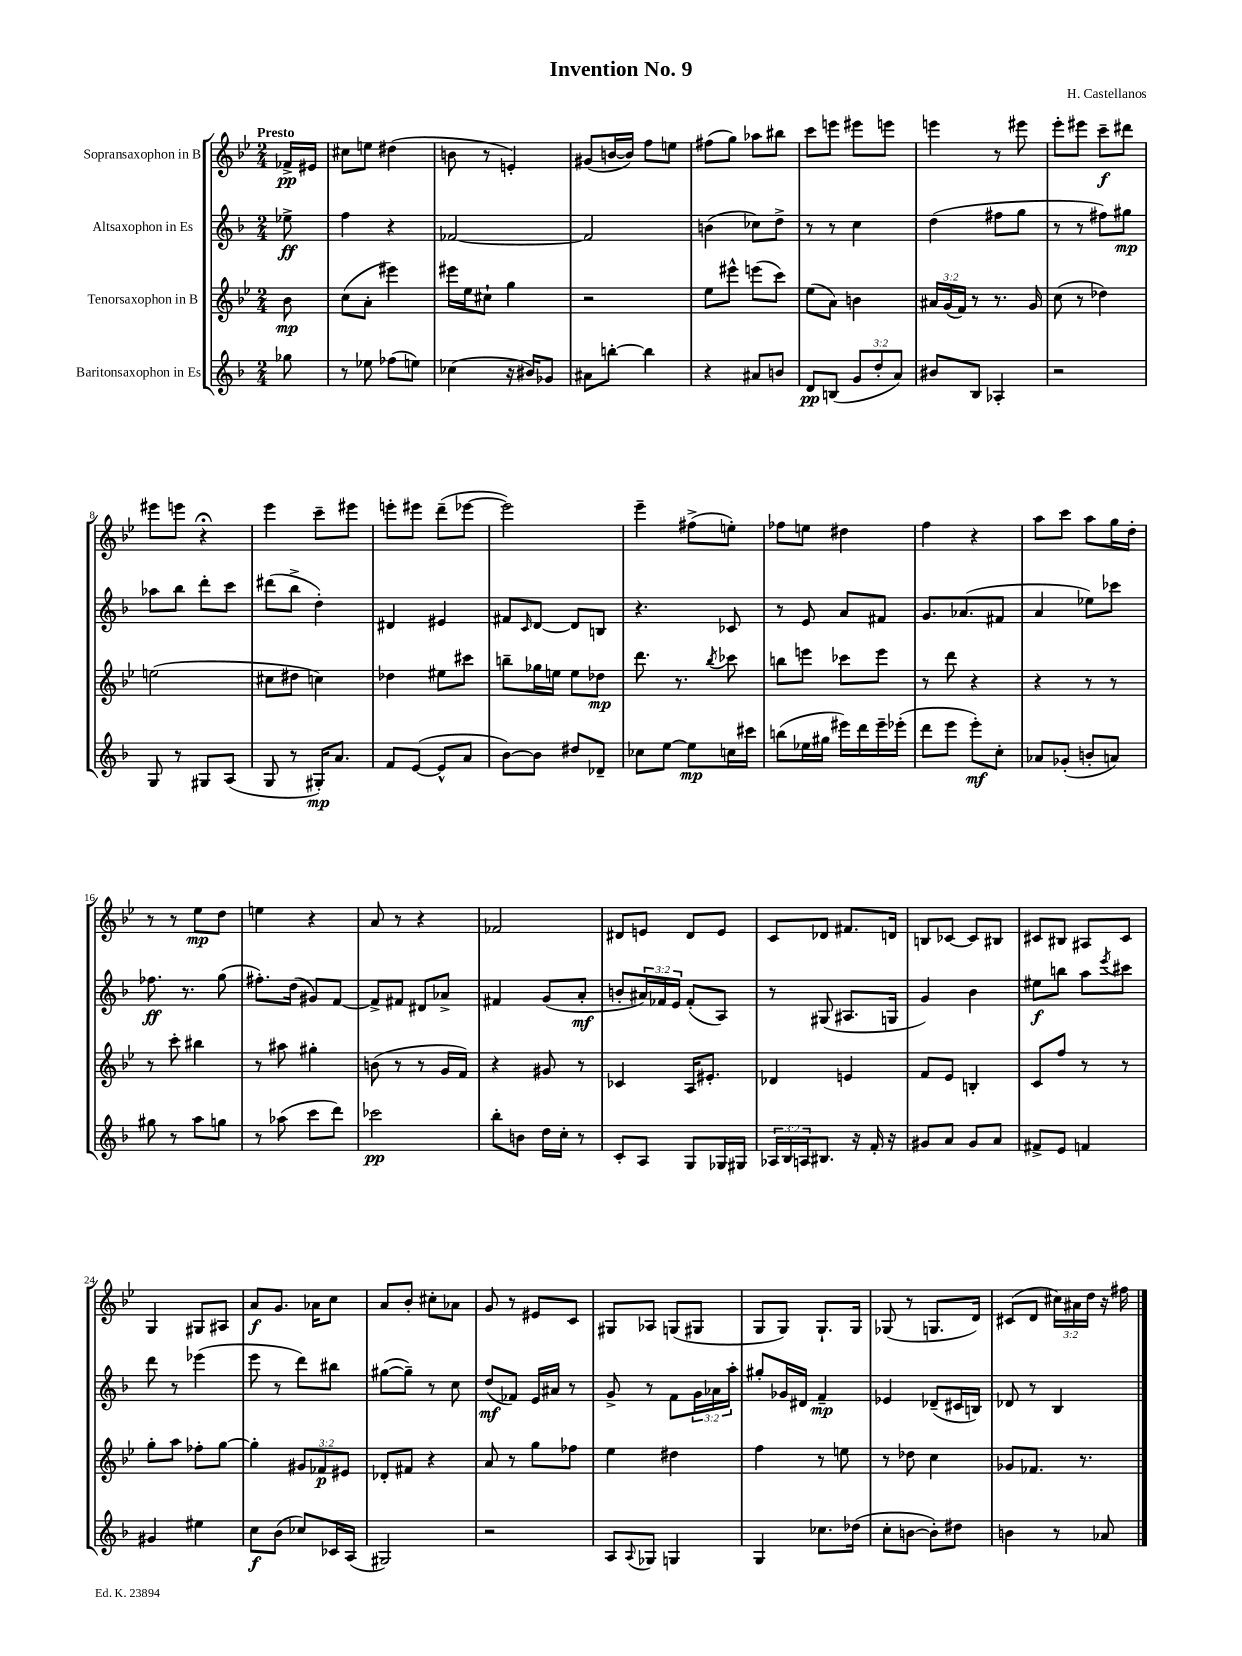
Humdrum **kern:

**kern	**dynam	**kern	**dynam	**kern	**dynam	**kern	**dynam
*part4	*part4	*part3	*part3	*part2	*part2	*part1	*part1
*staff4	*staff4	*staff3	*staff3	*staff2	*staff2	*staff1	*staff1
*I"Baritonsaxophon in Es	*	*I"Tenorsaxophon in B	*	*I"Altsaxophon in Es	*	*I"Sopransaxophon in B	*
*clefG2	*	*clefG2	*	*clefG2	*	*clefG2	*
*k[b-]	*	*k[b-e-]	*	*k[b-]	*	*k[b-e-]	*
*M2/4	*	*M2/4	*	*M2/4	*	*M2/4	*
=	=	=	=	=	=	=	=
!	!	!	!	!	!	!LO:TX:a:B:t=Presto	!
8gg-X\	.	8b-\	mp	8ee-X^\	ff	16f-X^/LL	pp
.	.	.	.	.	.	16e#X/JJ	.
=1	=1	=1	=1	=1	=1	=1	=1
8r	.	(8cc\L	.	4ff\	.	8cc#X\L	.
8ee-X\	.	8a'\J	.	.	.	8een\J	.
(8ff-X\L	.	4eee#X\)	.	4r	.	(4dd#X\	.
8een\J)	.	.	.	.	.	.	.
=2	=2	=2	=2	=2	=2	=2	=2
(4cc-X\	.	16eee#X\LL	.	[2f-X/	.	8bn\	.
.	.	16ee-\J	.	.	.	.	.
.	.	8cc#X`\J	.	.	.	8r	.
16r	.	4gg\	.	.	.	4en'/)	.
16b#X/KL)	.	.	.	.	.	.	.
8g-X/J	.	.	.	.	.	.	.
=3	=3	=3	=3	=3	=3	=3	=3
8a#X\L	.	2r	.	2f-/]	.	(8g#X/L	.
[8bbn'\J	.	.	.	.	.	[16bn/L	.
.	.	.	.	.	.	16b/JJ])	.
4bb\]	.	.	.	.	.	8ff\L	.
.	.	.	.	.	.	8een\J	.
=4	=4	=4	=4	=4	=4	=4	=4
4r	.	8ee-\L	.	(4bn\	.	(8ff#X\L	.
.	.	8eee#X^^\J	.	.	.	8gg\J)	.
8a#X/L	.	(8eeen\L	.	8cc-X\L)	.	8aa-X\L	.
8bn/J	.	8ccc\J)	.	8dd^\J	.	8bb#X\J	.
=5	=5	=5	=5	=5	=5	=5	=5
8d/L	pp	(8ee-\L	.	8r	.	8ccc\L	.
(8Bn/J	.	8a\J)	.	8r	.	8eeen\J	.
12g/L	.	4bn\	.	4cc\	.	8eee#X\L	.
12dd'/	.	.	.	.	.	.	.
.	.	.	.	.	.	8eeen\J	.
12a/J)	.	.	.	.	.	.	.
=6	=6	=6	=6	=6	=6	=6	=6
8b#X/L	.	24a#X/LL	.	(4dd\	.	4eeen\	.
.	.	(24g/	.	.	.	.	.
.	.	24f/JJ)	.	.	.	.	.
8B-/J	.	8r	.	.	.	.	.
4A-X'/	.	8.r	.	8ff#X\L	.	8r	.
.	.	.	.	8gg\J	.	8eee#X\	.
.	.	16g/	.	.	.	.	.
=7	=7	=7	=7	=7	=7	=7	=7
2r	.	(8cc\	.	8r	.	8eee-'\L	.
.	.	8r	.	8r	.	8eee#X\J	.
.	.	4dd-X\)	.	8ff#X\L)	.	8ccc~\L	f
.	.	.	.	8gg#X\J	mp	8ddd#X\J	.
!!LO:LB:g=z
=8	=8	=8	=8	=8	=8	=8	=8
8G/	.	(2een\	.	8aa-X\L	.	8eee#X\L	.
8r	.	.	.	8bb-\J	.	8eeen\J	.
8G#X/L	.	.	.	8ddd'\L	.	4r;<	.
(8A/J	.	.	.	8ccc\J	.	.	.
=9	=9	=9	=9	=9	=9	=9	=9
8G/	.	8cc#X\L	.	(8ddd#X\L	.	4eee-\	.
8r	.	8dd#X\J	.	8bb-^\J	.	.	.
16G#X'/KL)	mp	4ccn\)	.	4dd'\)	.	8ccc~\L	.
8.a/J	.	.	.	.	.	.	.
.	.	.	.	.	.	8eee#X\J	.
=10	=10	=10	=10	=10	=10	=10	=10
8f/L	.	4dd-X\	.	4d#X/	.	8eeen'\L	.
([8e/J	.	.	.	.	.	8eee#X\J	.
8e^^/L]	.	8ee#X\L	.	4e#X/	.	(8ddd~\L	.
8a/J	.	8ccc#X\J	.	.	.	[8eee-X\J	.
=11	=11	=11	=11	=11	=11	=11	=11
[8b-\L)	.	8bbn~\L	.	8f#X/L	.	2eee-\])	.
.	.	.	.	16qqc/	.	.	.
8b-\J]	.	16gg-X\L	.	[8d/J	.	.	.
.	.	16een\JJ	.	.	.	.	.
8dd#X/L	.	8ee\L	.	8d/L]	.	.	.
8d-X~/J	.	8dd-X\J	mp	8Bn/J	.	.	.
=12	=12	=12	=12	=12	=12	=12	=12
8cc-X\L	.	8.ddd\	.	4.r	.	4eee-~\	.
[8ee\J	.	.	.	.	.	.	.
.	.	8.r	.	.	.	.	.
8ee\L]	mp	.	.	.	.	(8ff#X^\L	.
.	.	8qbb-/	.	.	.	.	.
16ccn\L	.	8ccc-X\	.	8c-X/	.	8een'\J)	.
16ccc#X\JJ	.	.	.	.	.	.	.
=13	=13	=13	=13	=13	=13	=13	=13
(8bbn\L	.	8bbn\L	.	8r	.	8ff-X\L	.
16ee-X\L	.	8eeen\J	.	8e/	.	8een\J	.
16gg#X\JJ	.	.	.	.	.	.	.
16eee#X\LL)	.	8ccc-X\L	.	8a/L	.	4dd#X\	.
16ddd\	.	.	.	.	.	.	.
16eee#~\	.	8eee\J	.	8f#X/J	.	.	.
(16eee-X'\JJ	.	.	.	.	.	.	.
=14	=14	=14	=14	=14	=14	=14	=14
8ddd\L	.	8r	.	8.g/L	.	4ff\	.
8eee\J	.	8ddd\	.	.	.	.	.
.	.	.	.	(8.a-X/	.	.	.
8eee'\L)	mf	4r	.	.	.	4r	.
8cc'\J	.	.	.	8f#X/J	.	.	.
=15	=15	=15	=15	=15	=15	=15	=15
8a-X/L	.	4r	.	4a/	.	8aa\L	.
(8g-X'/J	.	.	.	.	.	8ccc\J	.
8bn'/L	.	8r	.	8ee-X\L)	.	8aa\L	.
8an/J)	.	8r	.	8ccc-X\J	.	16gg\L	.
.	.	.	.	.	.	16dd'\JJ	.
!!LO:LB:g=z
=16	=16	=16	=16	=16	=16	=16	=16
8gg#X\	.	8r	.	8.ff-X\	ff	8r	.
8r	.	8ccc'\	.	.	.	8r	.
.	.	.	.	8.r	.	.	.
8aa\L	.	4bb#X\	.	.	.	8ee-\L	mp
8ggn\J	.	.	.	(8gg\	.	8dd\J	.
=17	=17	=17	=17	=17	=17	=17	=17
8r	.	8r	.	8.ff#X'\L)	.	4een\	.
(8aa-X\	.	8aa#X\	.	.	.	.	.
.	.	.	.	(16dd\Jk	.	.	.
8ccc\L	.	4gg#X'\	.	8g#X/L)	.	4r	.
8ddd\J)	.	.	.	[8f/J	.	.	.
=18	=18	=18	=18	=18	=18	=18	=18
2ccc-X\	pp	(8bn\	.	8f^/L]	.	8a/	.
.	.	8r	.	8f#X/J	.	8r	.
.	.	8r	.	8d#X/L	.	4r	.
.	.	16g/LL	.	8a-X^/J	.	.	.
.	.	16f/JJ)	.	.	.	.	.
=19	=19	=19	=19	=19	=19	=19	=19
8bb-'\L	.	4r	.	4f#X/	.	2f-X/	.
8bn\J	.	.	.	.	.	.	.
16dd\LL	.	8g#X/	.	(8g/L	.	.	.
16cc'\JJ	.	.	.	.	.	.	.
8r	.	8r	.	8a'/J	mf	.	.
=20	=20	=20	=20	=20	=20	=20	=20
8c'/L	.	4c-X/	.	8bn'/L	.	8d#X/L	.
8A/J	.	.	.	24a#X/L)	.	8en/J	.
.	.	.	.	24f-X/	.	.	.
.	.	.	.	24e/JJ	.	.	.
8G/L	.	16A/KL	.	(8f-'/L	.	8d#/L	.
.	.	8.e#X'/J	.	.	.	.	.
16G-X/L	.	.	.	8A/J)	.	8e/J	.
16G#X/JJ	.	.	.	.	.	.	.
=21	=21	=21	=21	=21	=21	=21	=21
24A-X/LL	.	4d-X/	.	8r	.	8c/L	.
24B-/	.	.	.	.	.	.	.
24An/J	.	.	.	.	.	.	.
8.B#X/J	.	.	.	(8G#X/	.	8d-X/J	.
.	.	4en/	.	8.A#X/L	.	8.f#X/L	.
16r	.	.	.	.	.	.	.
16f'/	.	.	.	.	.	.	.
16r	.	.	.	16Gn/Jk	.	16dn/Jk	.
=22	=22	=22	=22	=22	=22	=22	=22
8g#X/L	.	8f/L	.	4g/)	.	8Bn/L	.
8a/J	.	8e-/J	.	.	.	[8c-X/J	.
8g#/L	.	4Bn'/	.	4b-\	.	8c-/L]	.
8a/J	.	.	.	.	.	8B#X/J	.
=23	=23	=23	=23	=23	=23	=23	=23
8f#X^/L	.	8c/L	.	8ee#X\L	f	8c#X/L	.
8e/J	.	8ff/J	.	8bbn\J	.	8B#X/J	.
4fn/	.	8r	.	8aa\L	.	8A#X/L	.
.	.	.	.	8qeee/	.	.	.
.	.	8r	.	8ccc#X\J	.	8c#/J	.
!!LO:LB:g=z
=24	=24	=24	=24	=24	=24	=24	=24
4g#X/	.	8gg'\L	.	8ddd\	.	4G/	.
.	.	8aa\J	.	8r	.	.	.
4ee#X\	.	8ff-X'\L	.	(4eee-X\	.	8G#X/L	.
.	.	[8gg\J	.	.	.	8A#X/J	.
=25	=25	=25	=25	=25	=25	=25	=25
8cc\L	f	4gg'\]	.	8eee\	.	8a/L	f
(8b-\J	.	.	.	8r	.	8.g/J	.
8cc-X/L)	.	12g#X/L	.	8ddd\L)	.	.	.
.	.	.	.	.	.	16a-X\KL	.
.	.	12f-X/	p	.	.	.	.
16c-X/L	.	.	.	8bb#X\J	.	8cc\J	.
.	.	12e#X/J	.	.	.	.	.
(16A/JJ	.	.	.	.	.	.	.
=26	=26	=26	=26	=26	=26	=26	=26
2G#X/)	.	8d-X'/L	.	([8gg#X\L	.	8a/L	.
.	.	8f#X/J	.	8gg#~\J])	.	8b-'/J	.
.	.	4r	.	8r	.	8cc#X'\L	.
.	.	.	.	8cc\	.	8a-X\J	.
=27	=27	=27	=27	=27	=27	=27	=27
2r	.	8a/	.	(8dd/L	mf	8g/	.
.	.	8r	.	8f-X/J)	.	8r	.
.	.	8gg\L	.	16e/LL	.	8e#X/L	.
.	.	.	.	16a#X/JJ	.	.	.
.	.	8ff-X\J	.	8r	.	8c/J	.
=28	=28	=28	=28	=28	=28	=28	=28
8A/L	.	4ee-\	.	8g^/	.	8G#X/L	.
8qqA/	.	.	.	.	.	.	.
8G-X/J	.	.	.	8r	.	8A-X/J	.
4Gn/	.	4dd#X\	.	8f\L	.	(8Gn/L	.
.	.	.	.	24g\L	.	8G#X/J	.
.	.	.	.	24a-X\	.	.	.
.	.	.	.	24aa'\JJ	.	.	.
=29	=29	=29	=29	=29	=29	=29	=29
4G/	.	4ff\	.	8gg#X'/L	.	8G/L	.
.	.	.	.	16g-X/L	.	8G/J)	.
.	.	.	.	16d#X/JJ	.	.	.
8.cc-X\L	.	8r	.	4f~/	mp	8.G`/L	.
.	.	8een\	.	.	.	.	.
(16dd-X\Jk	.	.	.	.	.	16G/Jk	.
=30	=30	=30	=30	=30	=30	=30	=30
8cc'\L	.	8r	.	4e-X/	.	(8G-X/	.
[8bn\J	.	8dd-X\	.	.	.	8r	.
8b'\L])	.	4cc\	.	(8d-X~/L	.	8.Gn/L	.
8dd#X\J	.	.	.	16c#X/L	.	.	.
.	.	.	.	16Bn/JJ)	.	16d/Jk)	.
=31	=31	=31	=31	=31	=31	=31	=31
4bn\	.	8g-X/L	.	8d-X/	.	(8c#X/L	.
.	.	8.f-X/J	.	8r	.	8d/J	.
8r	.	.	.	4B-/	.	24cc#X\LL)	.
.	.	.	.	.	.	24a#X\	.
.	.	8.r	.	.	.	.	.
.	.	.	.	.	.	24dd\JJ	.
8a-X/	.	.	.	.	.	16r	.
.	.	.	.	.	.	16ff#X\	.
==	==	==	==	==	==	==	==
*-	*-	*-	*-	*-	*-	*-	*-
